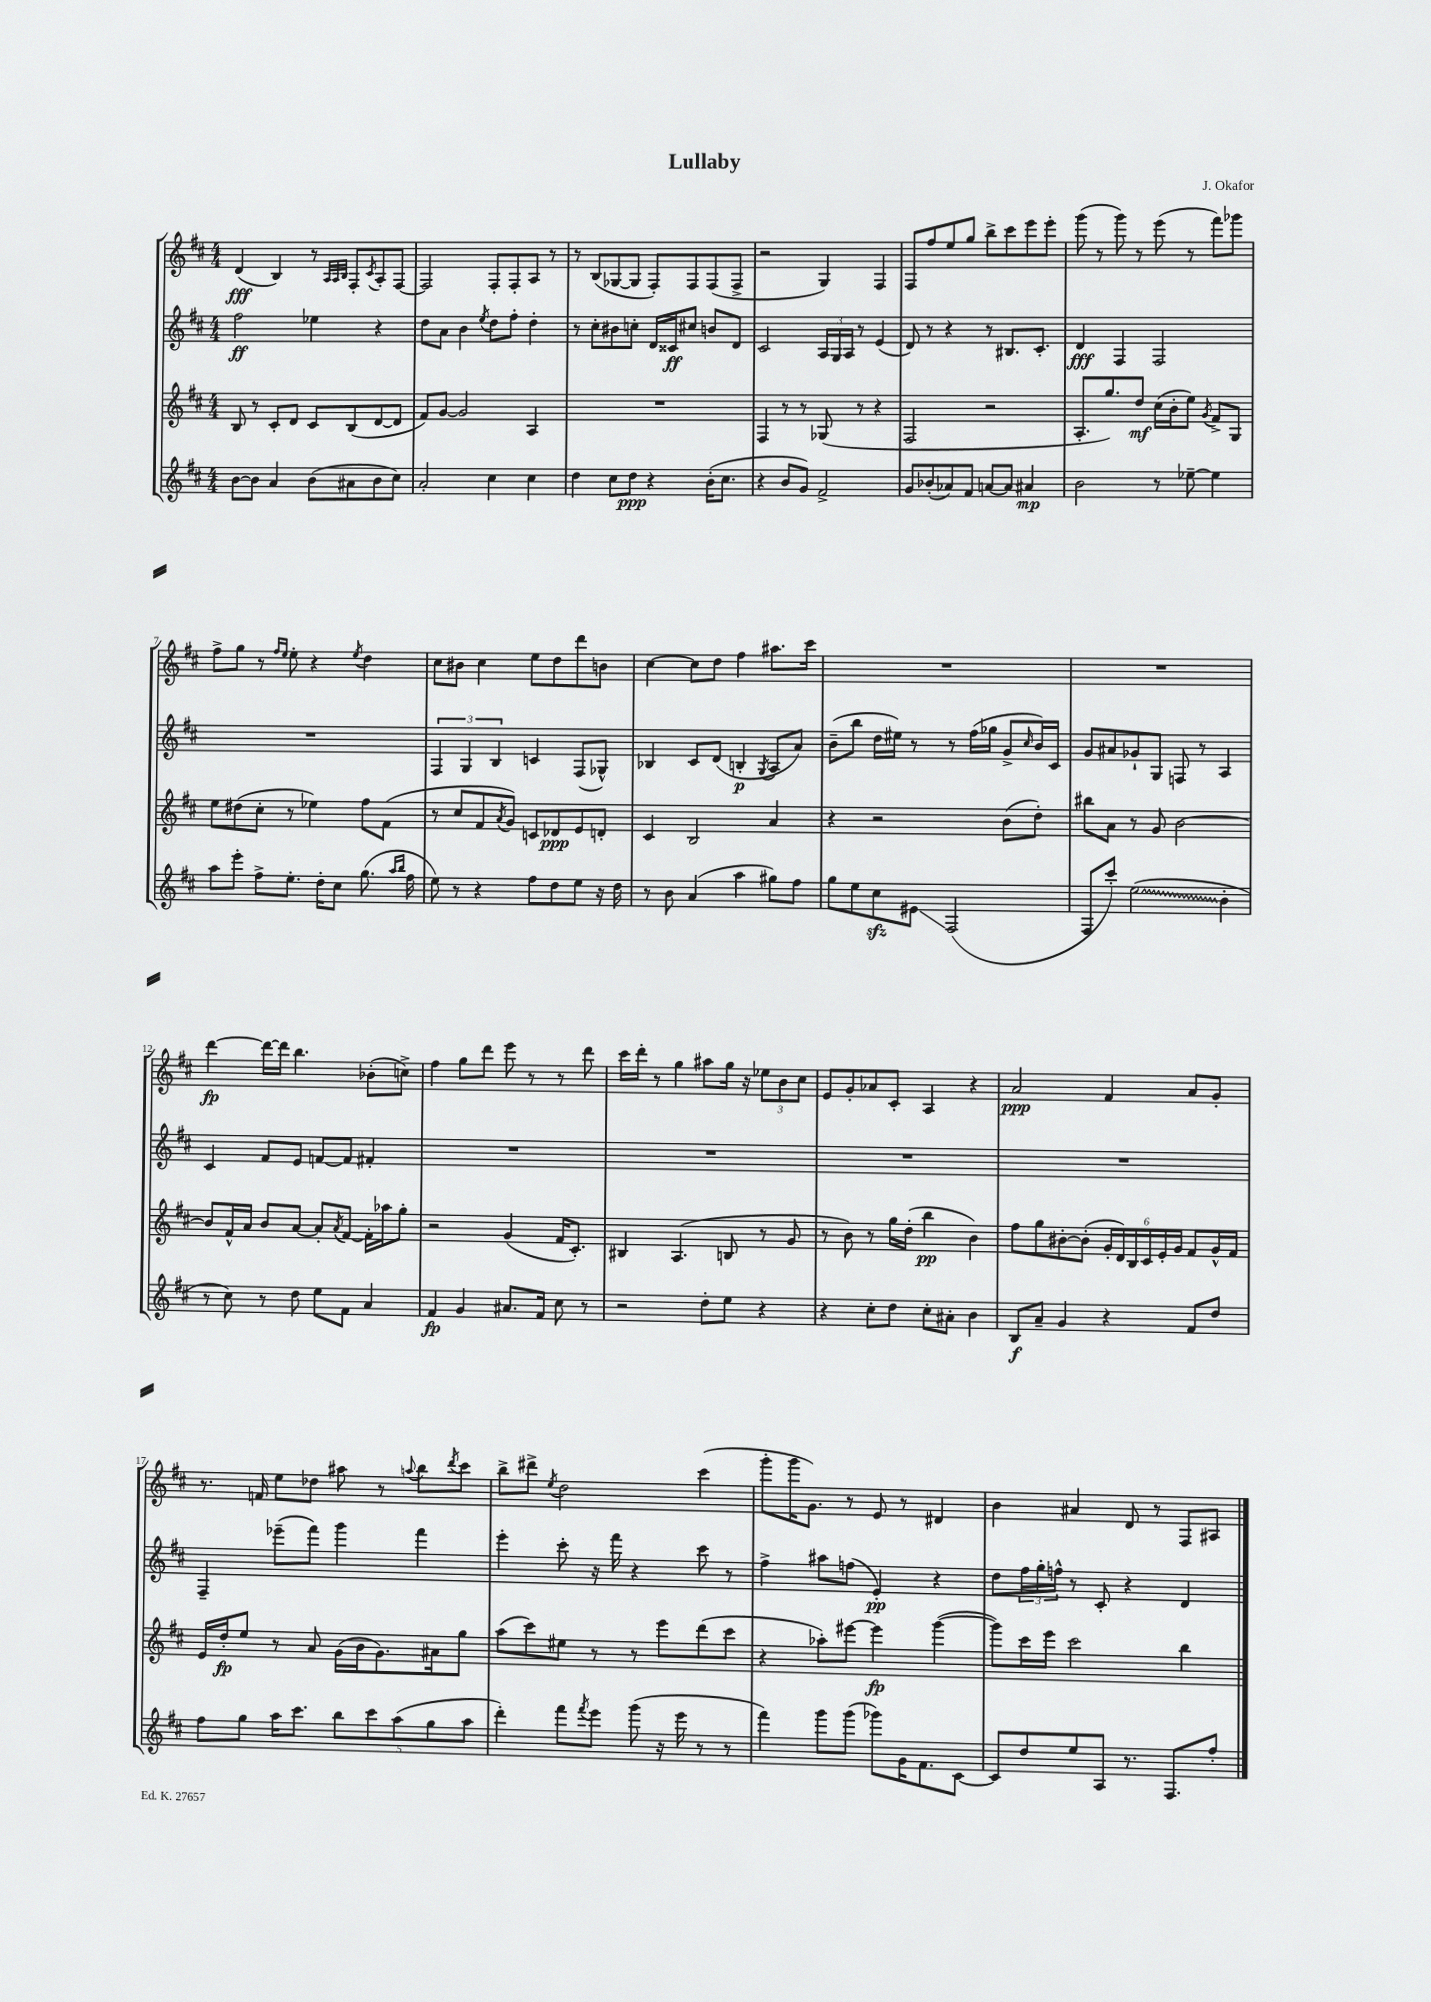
\header { title = "Lullaby" composer = "J. Okafor" }
<<
\new StaffGroup <<
\new Staff = "s0" {
    \clef treble \key d \major \numericTimeSignature \time 4/4
    d'4\fff( b4) r8 \grace { a32 a32 b32 } fis8-. \acciaccatura { cis'8 } a8-. fis8~ |
    fis2 fis8-. fis8-. a8 r8 |
    r8 b8( ges8~ ges8 fis8-.) fis8 fis8( fis8-> |
    r2 g4) fis4 |
    fis8 fis''8 e''8 g''8 b''8-> cis'''8 e'''8 e'''8-. |
    g'''8( r8 g'''8) r8 e'''8( r8 fis'''8) ges'''8 |
    fis''8-> g''8 r8 \grace { fis''16 e''16 } e''8-. r4 \acciaccatura { e''8 } d''4 |
    cis''8 bis'8 cis''4 e''8 d''8 d'''8 b'8 |
    cis''4~ cis''8 d''8 fis''4 ais''8. cis'''16 |
    R1 |
    R1 |
    d'''4~\fp d'''16~ d'''16 b''4. bes'8-.( c''8->) |
    fis''4 g''8 d'''8 e'''8 r8 r8 d'''8 |
    cis'''16 d'''16-. r8 g''4 ais''8 g''16 r16 \tuplet 3/2 { ees''8 b'8 cis''8 } |
    e'8 g'8-. aes'8 cis'8-. a4 r4 |
    a'2\ppp fis'4 a'8 g'8-. |
    r8. f'16 e''8 des''8 ais''8 r8 \appoggiatura { a''8 } b''8 \acciaccatura { d'''8 } cis'''8 |
    b''8-> dis'''8-> \acciaccatura { e''8 } d''2 cis'''4( |
    g'''8-. g'''16 g'8.) r8 e'8 r8 dis'4 |
    b'4 ais'4 d'8 r8 fis8 ais8 \bar "|." |
}
\new Staff = "s1" {
    \clef treble \key d \major \numericTimeSignature \time 4/4
    fis''2\ff ees''4 r4 |
    d''8 a'8 b'4 \acciaccatura { e''8 } d''8 fis''8-. d''4-. |
    r8 cis''8-. bis'8 c''8-. d'16 cisis'16\ff cis''8 b'8 d'8 |
    cis'2 \tuplet 3/2 { a16 g16 a16 } r8 e'4( |
    d'8) r8 r4 r8 bis8. cis'8.-. |
    d'4\fff fis4 fis2 |
    R1 |
    \tuplet 3/2 { fis4 g4 b4 } c'4 fis8( ges8-^) |
    bes4 cis'8 d'8( b4-.\p \acciaccatura { g8 } a8 a'8) |
    b'8--( b''8 d''16 eis''16) r8 r8 fis''16( ges''16 g'8-> \grace { cis''16 } b'16) cis'16 |
    g'8 ais'8 ges'8-! g8 f8 r8 a4 |
    cis'4 fis'8 e'8 f'8~ f'8 fis'4-. |
    R1 |
    R1 |
    R1 |
    R1 |
    fis4-- ees'''8--( fis'''8) g'''4 fis'''4 |
    e'''4-. cis'''8-. r16 fis'''16 r4 cis'''8 r8 |
    fis''4-> ais''8 f''8( e'4-.\pp) r4 |
    d''8 \tuplet 3/2 { fis''16 g''16-. f''16-^ } r8 cis'8-. r4 d'4 \bar "|." |
}
\new Staff = "s2" {
    \clef treble \key d \major \numericTimeSignature \time 4/4
    b8 r8 cis'8-. d'8 cis'8 b8( d'8~ d'8 |
    fis'8) g'8~ g'2 a4 |
    R1 |
    fis4 r8 r8 ges8( r8 r4 |
    fis2 r2 |
    a8.-. g''8.) d''8\mf cis''16( b'16-. e''8) \acciaccatura { g'8 } fis'8-> g8 |
    e''8 dis''8( cis''8-. r8 ees''4) fis''8 fis'8( |
    r8 cis''8 fis'8 \acciaccatura { a'8 } g'8) c'8 des'8\ppp e'8 d'8-. |
    cis'4 b2 a'4 |
    r4 r2 b'8( d''8-.) |
    bis''8 a'8 r8 g'8 b'2~ |
    b'8 fis'16-^ a'16 b'8 a'8~ a'8-. \acciaccatura { a'8 } fis'8~ fis'16-. aes''16 g''8-. |
    r2 g'4( fis'16 cis'8.-.) |
    bis4 a4.( b8 r8 g'8 |
    r8 b'8) r8 g''16 d''16-.( b''4\pp b'4) |
    fis''8 g''8 bis'8~-. bis'8-.( \tuplet 6/4 { g'16-. d'16) b16 cis'16 e'16-. g'16 } fis'8 g'16-^ fis'16 |
    e'16 d''16-.\fp e''8 r8 a'8 g'16( b'16 g'8.) ais'16 g''8 |
    a''8( cis'''8) eis''8 r8 r8 e'''8 d'''8( cis'''8 |
    r4 aes''8-.) eis'''8~ eis'''4\fp g'''4~( |
    g'''8) cis'''16 e'''16 cis'''2 b''4 \bar "|." |
}
\new Staff = "s3" {
    \clef treble \key d \major \numericTimeSignature \time 4/4
    b'8~ b'8 a'4 b'8( ais'8 b'8 cis''8) |
    a'2-. cis''4 cis''4 |
    d''4 cis''8 d''8\ppp r4 b'16-.( cis''8. |
    r4 b'8 g'8) fis'2-> |
    g'8 bes'8-.( aes'8) fis'8 a'8~ a'8 ais'4\mp |
    b'2 r8 ees''8~-- ees''4 |
    a''8 e'''8-. fis''8-> e''8.-. d''16-. cis''8 g''8.( \grace { a''16 b''16 } fis''16 |
    e''8) r8 r4 fis''8 d''8 e''8 r16 d''16 |
    r8 b'8 a'4( a''4 gis''8) fis''8 |
    g''8 e''8 cis''8\sfz eis'8\glissando fis2( |
    fis8 cis'''8-.) \once \override Glissando.style = #'zigzag e''2\glissando( b'4-. |
    r8 cis''8) r8 d''8 e''8 fis'8 a'4 |
    fis'4\fp g'4 ais'8. fis'16 cis''8 r8 |
    r2 d''8-. e''8 r4 |
    r4 cis''8-. d''8 cis''8-. ais'8-. b'4 |
    b8\f a'8-- g'4 r4 fis'8 d''8 |
    fis''8 g''8 a''16 cis'''8. \tuplet 5/4 { b''8 cis'''8 a''8( g''8 a''8 } |
    d'''4-.) fis'''8 \acciaccatura { fis'''8 } e'''8 g'''8( r16 e'''16 r8 r8 |
    fis'''4) g'''8 g'''8( ges'''8) g'16 fis'8. cis'8~ |
    cis'8 d''8 e''8 a8 r8. fis8. fis''8-. \bar "|." |
}
>>
>>
